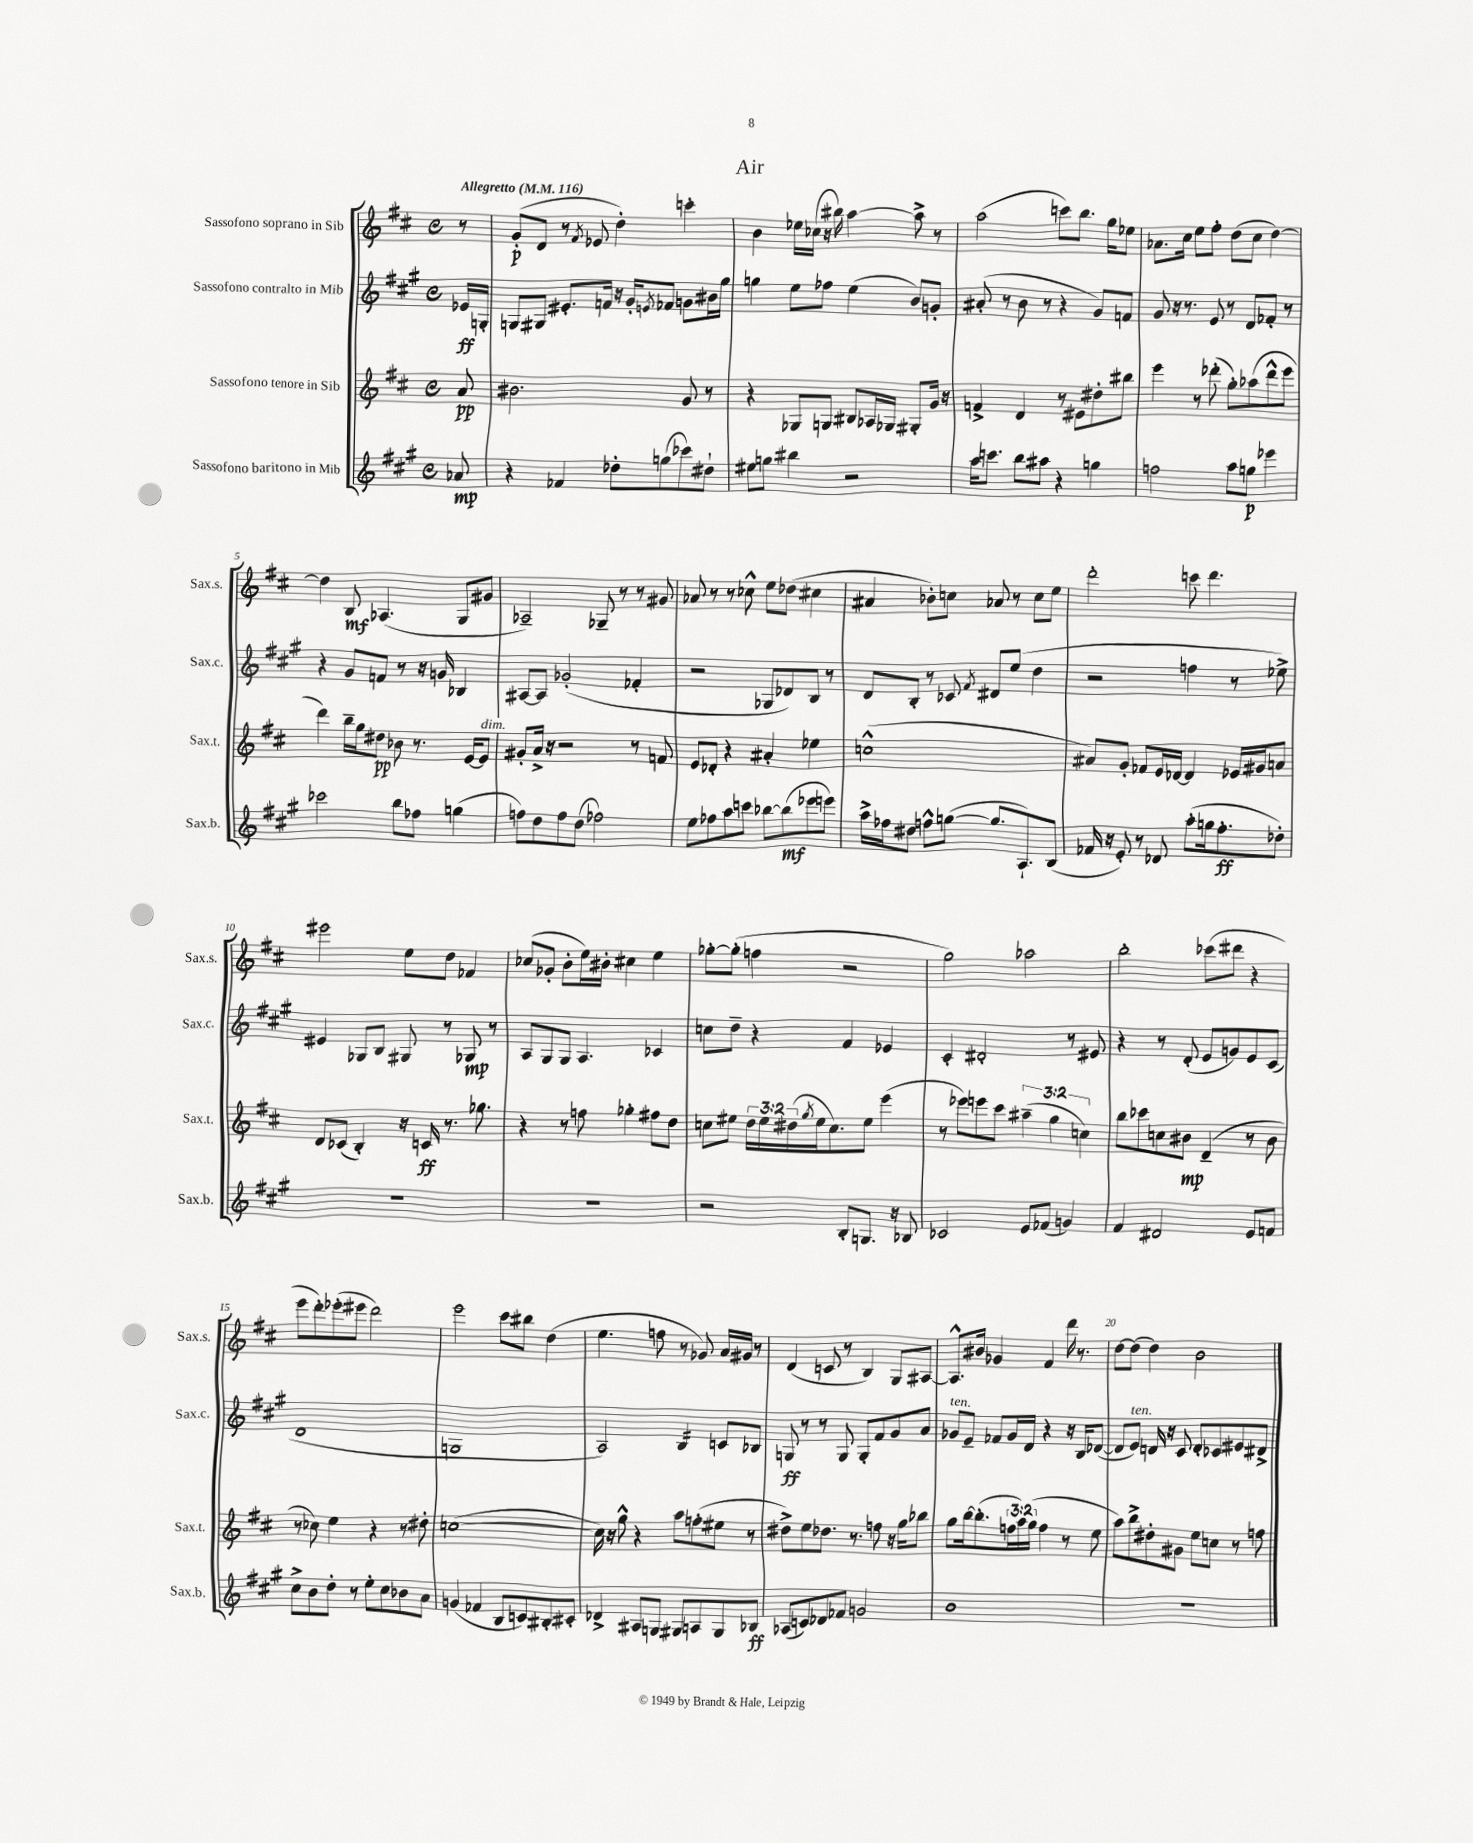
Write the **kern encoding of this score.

**kern	**kern	**kern	**kern
*staff4	*staff3	*staff2	*staff1
*clefG2	*clefG2	*clefG2	*clefG2
*k[f#c#g#]	*k[f#c#]	*k[f#c#g#]	*k[f#c#]
*M4/4	*M4/4	*M4/4	*M4/4
*met(c)	*met(c)	*met(c)	*met(c)
*MM116	*MM116	*MM116	*MM116
8a-	8a	16e-	8r
.	.	16G'	.
=	=	=	=
4r	2.b#	8G	(8g'
.	.	8G#	8d
4f-	.	8.e#'	8r
.	.	.	8qf#
.	.	.	8e-
.	.	16f	.
8dd-'	.	16r	4dd')
.	.	16g#'	.
.	.	8qe	.
(8gg	.	8f-	.
8ccc-)	8g	8g	4ccc'
8dd#`	8r	16b#	.
.	.	16gg#	.
=	=	=	=
8ee#	4r	4gg	4b
8gg	.	.	.
4bb#	8G-	8ee	16ee-
.	.	.	(16cc-
.	8G	8ff-	16r
.	.	.	16bb#)
2r	8B#	(4ee	[4aa
.	16A-	.	.
.	16G-	.	.
.	8G#'	8b)	8aa^]
.	16g	8g'	8r
.	16r	.	.
=	=	=	=
16aa	4f^	(8a#'	(2aa
8.ccc	.	.	.
.	.	8r	.
8bb	4d	8b	.
8aa#	.	8r	.
4r	8r	4r	8ccc)
.	8e#	.	8.bb
4gg	8dd#'	8g#)	.
.	.	.	16gg
.	8bb#	8f	8ee-
=	=	=	=
2ff	4eee	8g#	8.a-
.	.	16r	.
.	.	8.r	16cc#
.	8r	.	8ee
.	(8ddd-'	8e	8ff#'
8aa	8gg')	8r	(8dd
8gg	(8aa-	8d	8cc#
4eee-	8ddd-^^	8f-'	[4dd)
.	8eee	8r	.
=	=	=	=
2ccc-	4ddd)	4r	4dd]
.	16bb~	8g#	8B
.	16gg	.	.
.	8dd#	8f	(4.A-
8bb	8b-	8r	.
8ff-	8.r	16r	.
.	.	16g	.
(4gg	.	4B-	8G
.	[16e	.	.
.	8e]	.	8g#
=	=	=	=
8ff)	8g#'	[8A#	2A-~)
8dd	16a^	8A#]	.
.	16r	.	.
8ff	2r	(2g-'	.
(8dd	.	.	.
2ff-)	.	.	8G-~
.	.	.	8r
.	8r	4f-'	8r
.	8f	.	8g#
=	=	=	=
8ee	8e	2r	8a-
8ff-	8d-'	.	8r
8aa	4r	.	8r
8ccc	.	.	8cc-^^
[8bb-	4a#'	8G-	8ee
(8bb-]	.	8d-)	(8dd-
8eee-	4ee-	8B	4cc#
8eee)	.	8r	.
=	=	=	=
16aa^	(1cc^^	8d	4a#
16ff-	.	.	.
8dd#	.	8B'	.
8ff^^	.	8r	8b-')
([8gg	.	8c-	8cc
.	.	8qf#	.
8.gg]	.	8d#	8a-
.	.	(8ee	8r
8.A`)	.	.	.
.	.	4dd	8cc
(8B	.	.	8ee
=	=	=	=
16f-	8a#)	2r	2ddd'
16r	.	.	.
8e')	8g'	.	.
8r	8f-	.	.
8d-	16e	.	.
.	[16d-	.	.
(8aa'	4d-]	4ff	8ccc
16gg	.	.	4.ddd
8.ff#'	.	.	.
.	16e-	8r	.
.	16g#	.	.
8dd-')	8a	8ee-^)	.
=	=	=	=
1r	8d	4e#	2eee#
.	(8c-	.	.
.	4B')	8G-	.
.	.	8B	.
.	16r	8G#	8ee
.	16c	.	.
.	8.r	8r	8dd
.	.	8G-	4f-
.	8.gg-	.	.
.	.	8r	.
=	=	=	=
1r	4r	8A	(8cc-
.	.	8G#	8g-'
.	8r	8G#	8b'
.	8ff	4.A	16ee)
.	.	.	16b#'
.	4gg-'	.	4cc#
.	8ff#	4c-	4ee
.	8dd	.	.
=	=	=	=
2r	8cc	8cc	[8gg-'
.	8ee#	8dd~	(8gg-']
.	24dd	4r	4ff
.	24ee#	.	.
.	(24dd#	.	.
.	8qgg	.	.
.	16ee#	.	.
.	8.cc)	.	.
8B'	.	4f#	2r
8.G	8ee#	.	.
.	(4eee	4e-	.
16r	.	.	.
8B-	.	.	.
=	=	=	=
2c-	8r	4c#'	2gg)
.	8eee-)	.	.
.	8eee	2d#'	.
.	8ccc#	.	.
8e	(6aa#~	.	2aa-
(8f-	.	.	.
.	6gg	.	.
4g)	.	8r	.
.	6cc)	.	.
.	.	8e#	.
=	=	=	=
4f#	8bb	4r	2bb'
.	8ccc-	.	.
2d#	8cc	8r	.
.	8b#	(8d'	.
.	(4d~	8e	(8ccc-
.	.	8g)	8ddd#
8e	8r	8e	4r
8f	8b#	(8c#	.
=	=	=	=
8cc#^	8r	1d	8eee
8b	8cc-)	.	8ddd')
8dd'	4ee	.	(8eee-'
8r	.	.	8eee#
8ee'	4r	.	2ddd)
8cc#	.	.	.
8b-	8r	.	.
8a	8dd#'	.	.
=	=	=	=
(4g	([1cc	1G	2eee
4f-	.	.	.
8B	.	.	8ccc#
8c)	.	.	8bb#
8B#'	.	.	(4dd
8c#'	.	.	.
=	=	=	=
4d-^	16cc])	2A)	4.ee
.	16r	.	.
.	8gg^^	.	.
8A#	4r	.	.
8G	.	.	8ff
8G#	8aa	4B	8r
8A	(8ff'	.	8g-)
8G#	8ee#	8c	16a
.	.	.	16g#
8B-	8r	8B-	8r
=	=	=	=
(8A-	8dd#^)	8G	(4d
8c)	8ee	8r	.
8d-	8.dd-	8r	8c
8f-	.	8G	8r
.	8.r	.	.
2g	.	8G'	4B)
.	8ff	8f#	.
.	16r	8g#	8G
.	16gg	.	.
.	8bb-	8a	[8A#
=	=	=	=
1b	8gg	8g-	8.A#^^]
.	[16bb	8e~	.
.	(8.bb']	.	16b#
.	.	8f-	4g-
.	24ff	16g-	.
.	24aa)	.	.
.	.	16d	.
.	(24gg	.	.
.	4ff	4r	4f#
.	8r	16r	16ddd
.	.	16B	8.r
.	8ee	([8d-	.
=	=	=	=
1r	8aa)	8d-]	[8dd
.	8bb^	8e)	(8dd]
.	8dd#'	16d	4dd)
.	.	16r	.
.	8g#	8c#	.
.	8ee	8d'	2b
.	8cc	8c-	.
.	8r	8e#	.
.	8ff	8d#^	.
==	==	==	==
*-	*-	*-	*-
